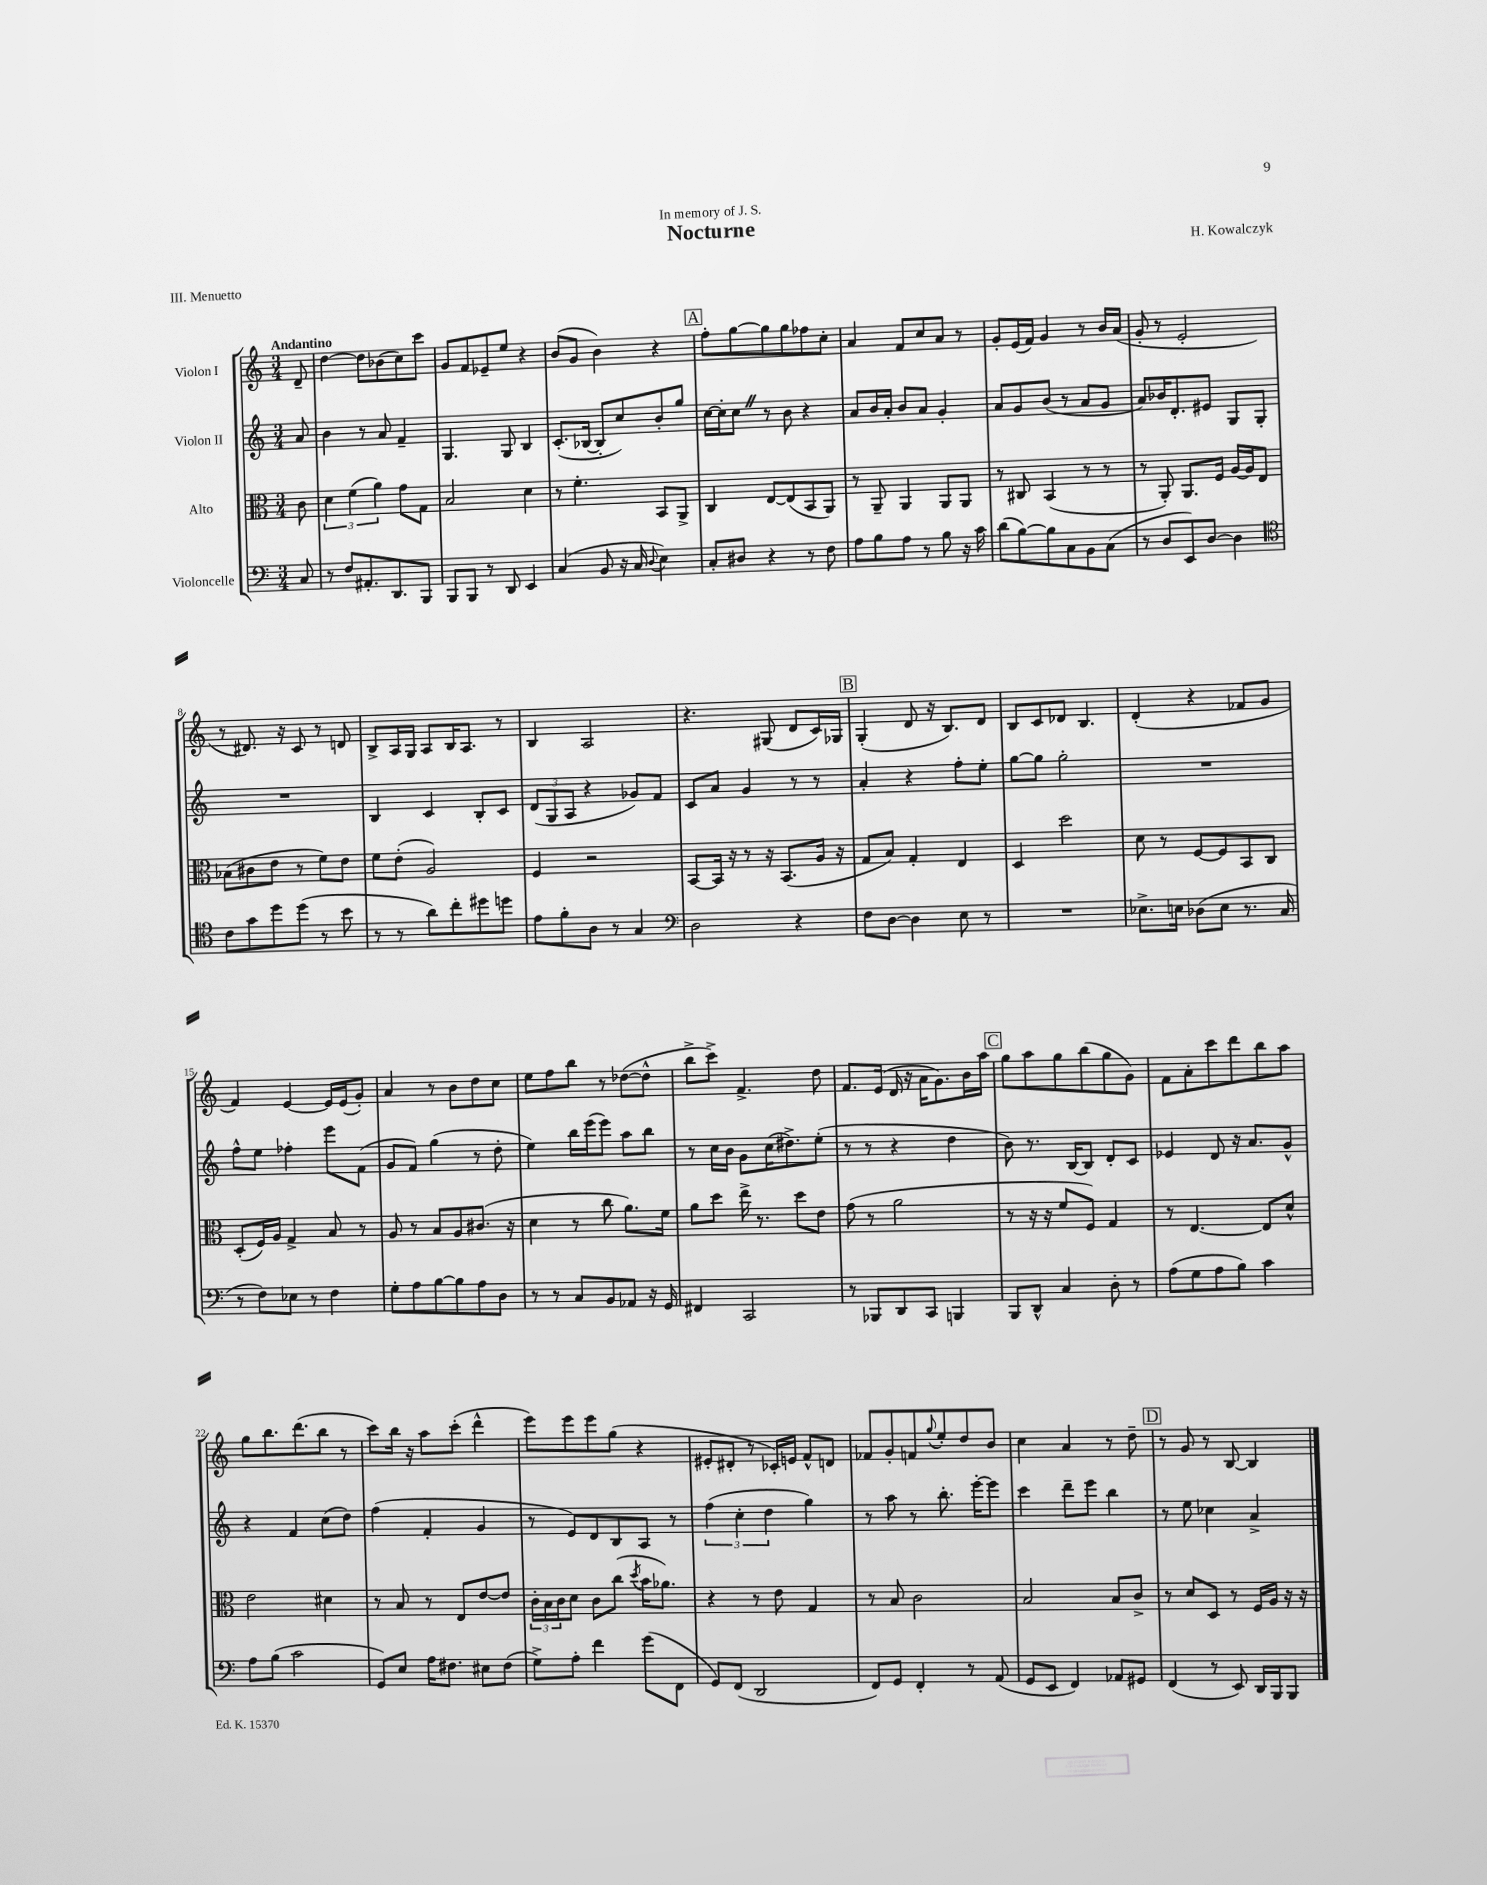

**kern	**kern	**kern	**kern
*staff4	*staff3	*staff2	*staff1
*clefF4	*clefC3	*clefG2	*clefG2
*k[]	*k[]	*k[]	*k[]
*M3/4	*M3/4	*M3/4	*M3/4
8C/	8c\	8a/	8d~/
=	=	=	=
8r	6d\	4b\	[4dd\
8F/L	.	.	.
.	(6f\	.	.
8.AA#'/	.	8r	8dd\]L
.	6a\)	.	.
.	.	8a/	(8b-\
8.DD/	.	.	.
.	8g\L	4f~/	8cc\)
8BBB/J	8G\J	.	8ccc\J
=	=	=	=
8BBB/L	2B/	4.G/	8g/L
8BBB/J	.	.	8f/
8r	.	.	8e-~/
8DD/	.	8G/	8ee/J
4EE/	4d\	4B/	4r
=	=	=	=
(4C/	8r	(8.c'/L	(8b/L
.	4.f'\	.	8g/J
.	.	[16B-/Jk	.
8BB/	.	8B-'/]L	4b\)
16r	.	8cc/)	.
16C/	.	.	.
8qqD/	.	.	.
4E\)	8BB/L	8b'/	4r
.	8AA^/J	8gg/J	.
=	=	=	=
8C'/L	4C/	[16cc\LL	8ff'\L
.	.	16cc'\]J	.
8D#/J	.	8cc\J	[8gg\
4r	[8E/L	8r	8gg\]
.	(8E/]	8b\	8gg\
8r	8BB/	4r	8ff-\
8F\	8AA/J)	.	8cc'\J
=	=	=	=
8A\L	8r	8a/L	4a/
8B\	8AA~/	16b/L	.
.	.	16a'/JJ	.
8A\J	4AA/	8b/L	8f/L
8r	.	8a/J	8cc/
8B\	8AA/L	4g'/	8a/J
16r	8AA/J	.	8r
16c\	.	.	.
=	=	=	=
(8d\L	8r	8a/L	8g'/L
[8B\)	8C#/	8g/	(16e/L
.	.	.	16f/JJ)
8B\]	(4BB/	(8b/J	4g/
8C\	.	8r	.
8BB\	8r	8a/L	8r
(8C\J	8r	8g/J	16b/LL
.	.	.	(16a/JJ
=	=	=	=
8r	8r	8a/L)	8g'/
8D/L	8AA'/)	16b-/K	8r
.	.	8.d'/	.
8EE/)	8.AA/L	.	2e'/
[8D/J	.	8e#/J	.
.	16F/Jk	.	.
4D\]	[16A/LL	8G/L	.
.	16A/]J	.	.
.	8E/J	8G'/J	.
=	=	=	=
*clefC4	*	*	*
8c\L	(8B-\L	2.r	8r
8g\	8c#\	.	8.d#/)
8dd\	8e\J	.	.
.	.	.	16r
(8dd\J	8r	.	8c/
8r	8f\L)	.	8r
8b\	8e\J	.	8d/
=	=	=	=
8r	8f\L	4B/	8B^/L
8r	(8e'\J	.	16A/L
.	.	.	16G/JJ
8a\L)	2A/)	4c/	8A/L
8cc'\	.	.	16B/K
.	.	.	8.A/J
8dd#\	.	8B'/L	.
8dd\J	.	8c/J	8r
=	=	=	=
8e\L	4F/	(12d/L	4B/
.	.	12G/	.
8f'\	.	.	.
.	.	12A/J	.
8A\J	2r	4r	2A/
8r	.	.	.
4G/	.	8g-/L)	.
.	.	8f/J	.
=	=	=	=
*clefF4	*	*	*
2D\	[8BB/L	8c/L	4.r
.	16BB/]Jk	8a/J	.
.	16r	.	.
.	8r	4g/	.
.	16r	.	(8G#/
.	(8.BB/L	.	.
4r	.	8r	8d/L
.	16A/Jk	8r	16c/L)
.	16r	.	16G-/JJ
=	=	=	=
8F\L	8G/L	4a'/	(4G'/
[8D\J	8B/J)	.	.
4D\]	4G'/	4r	8d/
.	.	.	16r
.	.	.	8.B/L)
8E\	4E/	8ff'\L	.
8r	.	8ee'\J	8d/J
=	=	=	=
2.r	4D/	[8gg\L	8B/L
.	.	8gg\]J	8c/
.	2dd\	2gg'\	8d-/J
.	.	.	4.B/
=	=	=	=
8.E-^\L	8d\	2.r	(4d'/
.	8r	.	.
16E\Jk	.	.	.
(8D-\L	[8F/L	.	4r
8E\J	8F/]	.	.
8.r	8BB/	.	8f-/L
.	8C/J	.	8g/J
16C/	.	.	.
=	=	=	=
8r	(8D'/L	8ff^^\L	4f/)
8F\L)	16F/L)	8ee\J	.
.	16A/JJ	.	.
8E-\J	4G^/	4ff-'\	[4e/
8r	.	.	.
4F\	8B/	8eee\L	16e/]LL
.	.	.	(16e/J
.	8r	(8f\J	8g'/J)
=	=	=	=
8G'\L	8A/	8g/L	4a/
8A\	8r	8f/J)	.
[8B\	8B/L	(4gg\	8r
8B\]	8A/	.	8b\L
8A\	(8.c#/J	8r	8dd\
8D\J	.	8dd'\	8cc\J
.	16r	.	.
=	=	=	=
8r	4d\	4ee\)	8ee\L
8r	.	.	8ff\
8C/L	8r	16bb\LL	8bb\J
.	.	(16eee\J	.
8BB/	8cc\	8eee\J)	8r
8AA-/J	8.a\L)	8aa\L	([8dd-\L
16r	.	8bb\J	8dd-^^\]J
16GG/	16f\Jk	.	.
=	=	=	=
4FF#/	8a\L	8r	8bb^\L
.	8dd\J	16cc\LL	8ccc^\J)
.	.	16b\JJ	.
2CC/	16ee^\	8g\L	4.f^/
.	8.r	.	.
.	.	(16cc\K	.
.	.	8.dd#^\)	.
.	8dd\L	.	.
.	8e\J	(8ee'\J	8dd\
=	=	=	=
8r	(8g\	8r	8.f/L
8BBB-/L	8r	8r	.
.	.	.	(16e/Jk
8DD/	2a\	4r	16d/
.	.	.	16r
8CC/J	.	.	16a\LK
.	.	.	8.g\)
4BBB/	.	4dd\	.
.	.	.	16b\L
.	.	.	16aa\JJ
=	=	=	=
8BBB/L	8r	8b\)	8gg\L
8DD^^/J	16r	8.r	8aa\
.	16r	.	.
4C/	8f/L	.	8gg\
.	.	[16B/LK	.
.	8F/J)	8B/]J	(8bb\
8D'\	4G/	8d'/L	8gg\
8r	.	8c/J	8g\J)
=	=	=	=
(8A\L	8r	4e-/	8f\L
8G\	[4.E/	.	8a'\
8A\	.	8d/	8ccc\
8B\J)	.	16r	8ddd\
.	.	8.a/L	.
4c\	8E/]L	.	8bb\
.	8d^^/J	8g^^/J	8aa\J
=	=	=	=
8A\L	2e\	4r	8gg\L
(8B\J	.	.	8.bb\
2c\	.	4f/	.
.	.	.	(8.ddd\
.	4d#\	(8cc\L	8bb\J
.	.	8dd\J)	8r
=	=	=	=
8GG/L)	8r	(4ff\	8ccc\L)
8E/J	8B/	.	16bb\Jk
.	.	.	16r
16A\LK	8r	4f'/	8aa\L
8.F#\J	.	.	.
.	8E/L	.	(8ccc'\J
8E#\L	[8e/	4g/	4ddd^^\
(8F#\J	8e/]J	.	.
=	=	=	=
8G^\L)	24c'\LL	8r	8eee\L)
.	24B\	.	.
.	24c\J	.	.
8A'\J	8d\J	8e/L)	8eee\
4f\	8c\L	8d/	8eee\
.	(8cc\J	8B/	(8gg\J
.	8qdd/	.	.
(8g\L	16b\LK	8A/J	4r
.	8.a-\J)	.	.
8FF\J	.	8r	.
=	=	=	=
8GG/L)	4r	(6ff\	8e#'/L
(8FF/J	.	.	8d#'/J
.	.	6cc'\	.
2DD/	8r	.	8r
.	.	6dd\	.
.	8e\	.	16c-'/LL)
.	.	.	16e/JJ
.	4G/	4gg\)	8f^^/L
.	.	.	8d/J
=	=	=	=
8FF/L)	8r	8r	8f-/L
8GG/J	8B/	8aa\	8g'/
4FF'/	2c\	8r	8f/
.	.	.	8qqgg/
.	.	8.bb'\	8ee'/
8r	.	.	8dd/
.	.	[16eee'\LK	.
(8AA/	.	8eee\]J	8b/J
=	=	=	=
8GG/L	2B/	4ccc\	4cc\
8EE/J	.	.	.
4FF/)	.	8ddd~\L	4a/
.	.	8eee\J	.
8AA-/L	8B/L	4bb\	8r
8GG#/J	8c^/J	.	8dd~\
=	=	=	=
(4FF/	8r	8r	8r
.	8d/L	8ee\	8g/
8r	8D/J	4cc-\	8r
8EE/)	8r	.	[8B/
16DD/LL	16F/LL	4a^/	4B/]
16BBB/J	16A/JJ	.	.
8BBB/J	16r	.	.
.	16r	.	.
==	==	==	==
*-	*-	*-	*-
